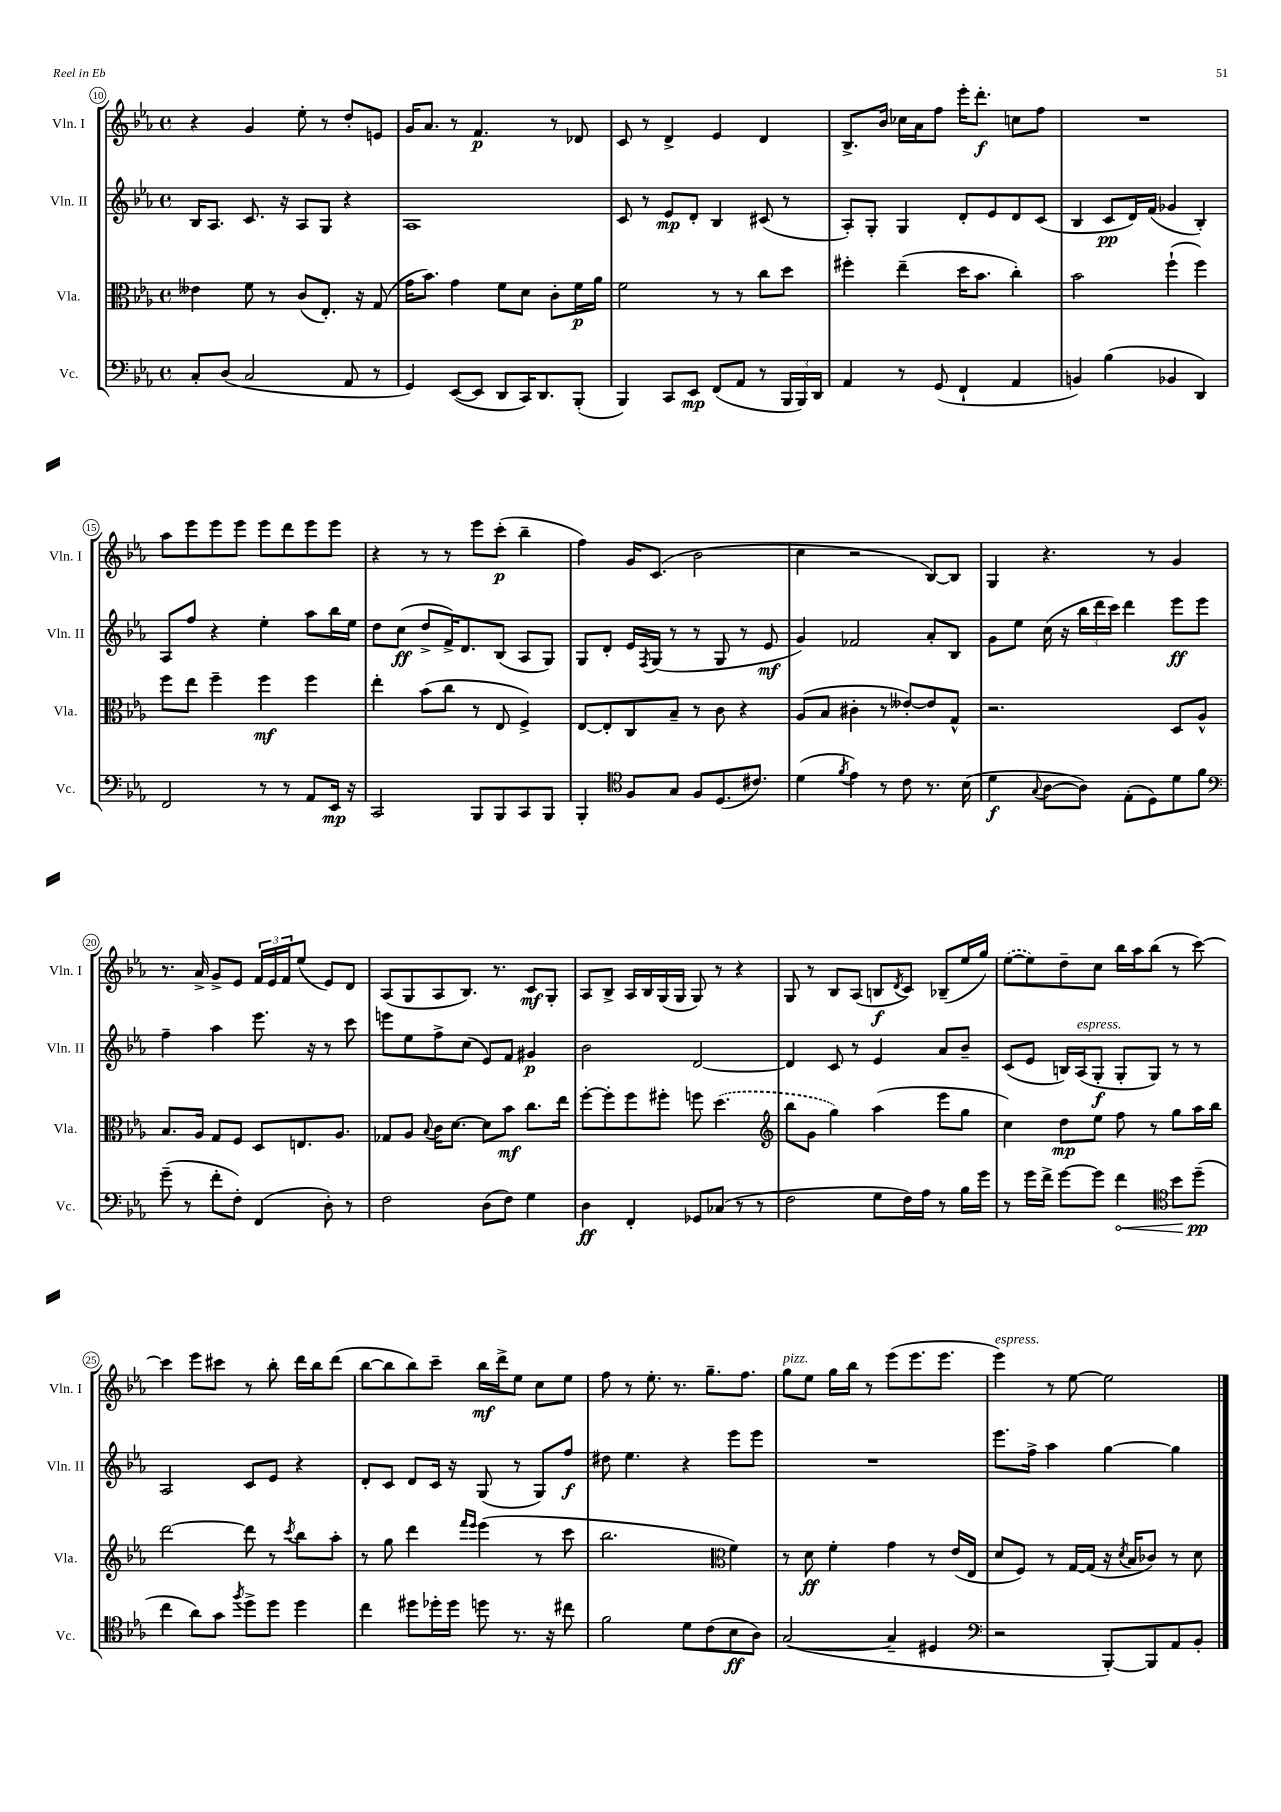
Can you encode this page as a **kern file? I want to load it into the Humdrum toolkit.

**kern	**kern	**kern	**kern
*staff4	*staff3	*staff2	*staff1
*clefF4	*clefC3	*clefG2	*clefG2
*k[b-e-a-]	*k[b-e-a-]	*k[b-e-a-]	*k[b-e-a-]
*M4/4	*M4/4	*M4/4	*M4/4
*met(c)	*met(c)	*met(c)	*met(c)
8C'	4e--	16B-	4r
.	.	8.A-	.
(8D	.	.	.
2C	8f	8.c	4g
.	8r	.	.
.	.	16r	.
.	(8c	8A-	8ee-'
.	8.E-')	8G	8r
8AA-	.	4r	8dd'
.	16r	.	.
8r	(8G	.	8e
=	=	=	=
4GG)	16g	1A-	16g
.	8.b-)	.	8.a-
([8EE-	4g	.	8r
8EE-]	.	.	4.f
8DD	8f	.	.
16CC)	8d	.	.
8.DD	.	.	.
.	8c'	.	8r
(8BBB-'	16f	.	8d-
.	16a-	.	.
=	=	=	=
4BBB-)	2f	8c	8c
.	.	8r	8r
8CC	.	8e-	4d^
8EE-	.	8d'	.
(8FF	8r	4B-	4e-
8AA-	8r	.	.
8r	8cc	(8c#	4d
24BBB-	8dd	8r	.
24BBB-)	.	.	.
24DD	.	.	.
=	=	=	=
4AA-	4ff#'	8A-')	8.B-^
.	.	8G'	.
.	.	.	16b-
8r	(4ee-~	4G	16cc-
.	.	.	16a-
(8GG	.	.	8ff
4FF`	16dd	8d'	16eee-'
.	8.b-	.	8.ddd'
.	.	8e-	.
4AA-	4cc')	8d	8cc
.	.	(8c	8ff
=	=	=	=
4BB)	2b-	4B-	1r
(4B-	.	8c	.
.	.	16d)	.
.	.	(16f	.
4BB-	(4ff`	4g-	.
4DD)	4ff)	4B-')	.
=	=	=	=
2FF	8ff	8A-	8aa-
.	8ee-	8ff	8eee-
.	4ff~	4r	8eee-
.	.	.	8eee-
8r	4ff	4ee-'	8eee-
8r	.	.	8ddd
8AA-	4ff	8aa-	8eee-
16EE-	.	16bb-	8eee-
16r	.	16ee-	.
=	=	=	=
2CC	4ee-'	8dd	4r
.	.	(8cc	.
.	(8b-	8dd^	8r
.	8cc	16f^)	8r
.	.	8.d	.
8BBB-	8r	.	8eee-
8BBB-	8E-	(8B-	(8ccc'
8CC	4F^)	8A-	4bb-~
8BBB-	.	8G)	.
=	=	=	=
4BBB-'	[8E-	8G	4ff)
.	8E-']	8d'	.
*clefC4	*	*	*
8F	8C	16e-	16g
.	.	8qF	.
.	.	(16G	(8.c
8G	8B-~	8r	.
8F	8r	8r	2b-
(8.D	8c	8G	.
.	4r	8r	.
8.c#)	.	.	.
.	.	8e-	.
=	=	=	=
(4d	(8A-	4g)	4cc
.	8B-	.	.
8qf	.	.	.
4e-)	4c#'	2f-	2r
8r	8r	.	.
8c	[8e--')	.	.
8.r	8e--]	8a-'	[8B-)
.	8G^^	8B-	8B-]
(16B-	.	.	.
=	=	=	=
4d	2.r	8g	4G
.	.	8ee-	.
8qqG	.	.	.
[8A-	.	(16cc	4.r
.	.	16r	.
8A-])	.	24bb-	.
.	.	24ddd	.
.	.	24ccc)	.
(8E-'	.	4ddd	.
8D)	.	.	8r
8d	8D	8eee-	4g
8f	8A-^^	8eee-	.
=	=	=	=
*clefF4	*	*	*
(8g~	8.B-	4ff~	8.r
8r	.	.	.
.	16A-	.	16a-^
8f'	8G	4aa-	8g^
8F')	8F	.	8e-
(4FF	8D	8.eee-	24f
.	.	.	24e-
.	.	.	24f
.	8.E	.	(8ee-
.	.	16r	.
8D')	.	8r	8e-)
.	8.A-	.	.
8r	.	8ccc	8d
=	=	=	=
2F	8G-	8eee	(8A-
.	8A-	8ee-	8G
.	8qqB-	.	.
.	16c	8ff^	8A-
.	[8.d	.	.
.	.	(8cc	8.B-)
(8D	8d]	8e-)	.
.	.	.	8.r
8F)	8b-	8f	.
4G	8.cc	4g#	8c
.	.	.	8G'
.	16ee-	.	.
=	=	=	=
4D	[8ff'	2b-	8A-
.	8ff']	.	8B-^
4FF'	8ff	.	16A-
.	.	.	16B-
.	8ff#'	.	(16G
.	.	.	16G
8GG-	8ff	[2d	8G)
(8C-	(4.dd	.	8r
8r	.	.	4r
8r	.	.	.
=	=	=	=
*	*clefG2	*	*
2F	8bb-	4d]	8G
.	8g	.	8r
.	4gg)	8c	8B-
.	.	8r	(8A-
8G	(4aa-	4e-	8B
.	.	.	8qd
16F)	.	.	8c)
16A-	.	.	.
8r	8eee-	8a-	(8B-~
16B-	8gg	8b-~	16ee-
16g	.	.	16gg)
=	=	=	=
8r	4cc)	(8c	([8ee-
16g	.	8e-	8ee-])
16f^	.	.	.
[8g	8dd	16B)	8dd~
.	.	(16A-	.
8g]	8ee-	8G'	8cc
4f	8ff	8G'	16bb-
.	.	.	16aa-
.	8r	8G)	(8bb-
*clefC4	*	*	*
8b-	8gg	8r	8r
(8dd~	16aa-	8r	[8ccc)
.	16bb-	.	.
=	=	=	=
4cc	[2ddd	2A-	4ccc]
8a-)	.	.	8eee-
8g	.	.	8ccc#
8qff	.	.	.
8dd^	8ddd]	8c	8r
8dd	8r	8e-	8bb-'
.	8qccc	.	.
4dd	8bb-	4r	16ddd
.	.	.	16bb-
.	8aa-'	.	(8ddd
=	=	=	=
4cc	8r	8d'	[8bb-
.	8gg	8c	8bb-]
8dd#	4ddd	8d	8bb-)
16dd-'	.	16c	8ccc~
16dd-	.	16r	.
.	16qqfff	.	.
.	16qqeee-	.	.
8dd	(4eee-	(8G	16bb-
.	.	.	16ddd^
8.r	.	8r	8ee-
.	8r	8G)	8cc
16r	.	.	.
8cc#	8ccc	8ff	8ee-
=	=	=	=
2f	2.bb-	8dd#	8ff
.	.	4.ee-	8r
.	.	.	8.ee-'
.	.	.	8.r
8d	.	4r	.
(8c	.	.	8.gg~
*	*clefC3	*	*
8B-	4f)	8eee-	.
.	.	.	8.ff
8A-)	.	8eee-	.
=	=	=	=
([2G	8r	1r	8gg
.	8d	.	8ee-
.	4f'	.	16gg
.	.	.	16bb-
.	.	.	8r
4G~]	4g	.	(8eee-
.	.	.	8.eee-
4D#	8r	.	.
.	.	.	8.eee-
.	(16e-	.	.
.	16E-	.	.
=	=	=	=
*clefF4	*	*	*
2r	8d	8.eee-	4eee-)
.	8F)	.	.
.	.	16ff^	.
.	8r	4aa-	8r
.	[16G	.	[8ee-
.	(16G]	.	.
[8BBB-')	16r	[4gg	2ee-]
.	8qd	.	.
.	16B-	.	.
8BBB-]	8c-)	.	.
8AA-	8r	4gg]	.
8BB-'	8d	.	.
==	==	==	==
*-	*-	*-	*-
